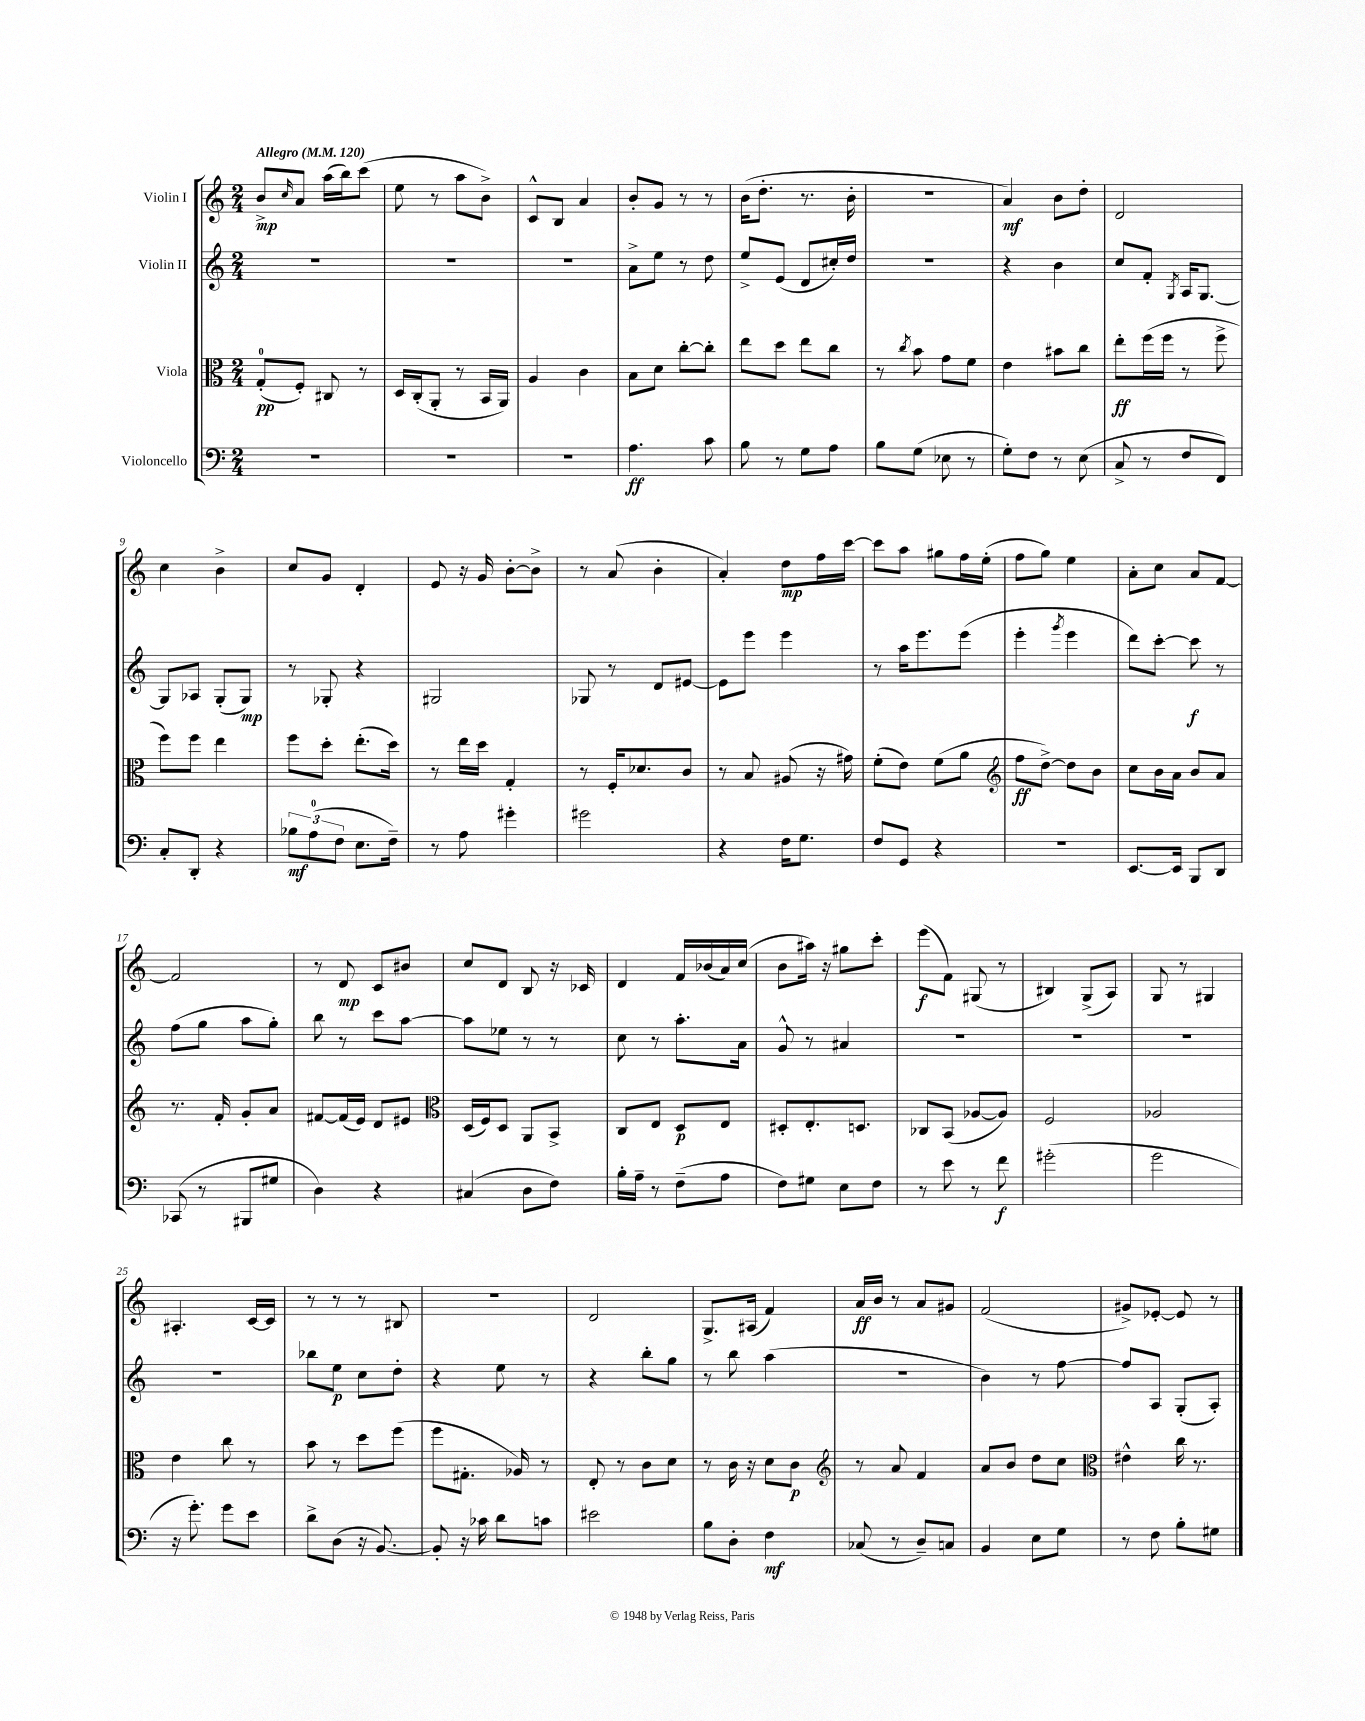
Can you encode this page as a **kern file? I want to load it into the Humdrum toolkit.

**kern	**kern	**kern	**kern
*staff4	*staff3	*staff2	*staff1
*clefF4	*clefC3	*clefG2	*clefG2
*k[]	*k[]	*k[]	*k[]
*M2/4	*M2/4	*M2/4	*M2/4
*MM120	*MM120	*MM120	*MM120
2r	(8G'	2r	8b^
.	.	.	16qqcc
.	8F')	.	8a
.	8C#	.	(16aa
.	.	.	16bb)
.	8r	.	(8ccc
=	=	=	=
2r	16D	2r	8ee
.	(16C'	.	.
.	8AA'	.	8r
.	8r	.	8aa
.	16BB	.	8b^)
.	16AA)	.	.
=	=	=	=
2r	4A	2r	8c^^
.	.	.	8B
.	4c	.	4a
=	=	=	=
4.A	8B	8a^	8b'
.	8d	8ee	8g
.	[8cc'	8r	8r
8c	8cc']	8dd	8r
=	=	=	=
8B	8ee	8ee^	(16b
.	.	.	8.dd'
8r	8dd	(8e	.
8G	8ee	8d	8.r
8A	8cc	16cc#')	.
.	.	16dd	16b'
=	=	=	=
8B	8r	2r	2r
.	8qcc	.	.
(8G	8b	.	.
8E-	8g	.	.
8r	8f	.	.
=	=	=	=
8G')	4e	4r	4a)
8F	.	.	.
8r	8b#	4b	8b
(8E	8cc	.	8dd'
=	=	=	=
8C^	8ee'	8cc	2d
8r	(16ff	8f'	.
.	16ff	.	.
.	.	8qG	.
8F	8r	16A	.
.	.	[8.G	.
8FF)	8ff^	.	.
=	=	=	=
8C'	8ff)	8G]	4cc
8DD'	8ff	8A-	.
4r	4ee	(8G'	4b^
.	.	8G)	.
=	=	=	=
12B-	8ff	8r	8cc
(12A	.	.	.
.	8dd'	8G-'	8g
12F	.	.	.
8.E	(8.ee'	4r	4d'
16F~)	16dd)	.	.
=	=	=	=
8r	8r	2G#	8e
8A	16ee	.	16r
.	16dd	.	16g
4g#'	4G'	.	[8b'
.	.	.	8b^]
=	=	=	=
2g#	8r	8G-	8r
.	16F'	8r	(8a
.	8.d-	.	.
.	.	8d	4b'
.	8c	[8e#	.
=	=	=	=
4r	8r	8e#]	4a')
.	8B	8eee	.
16F	(8A#	4eee	8dd
8.G	.	.	.
.	16r	.	16ff
.	16g#)	.	[16ccc
=	=	=	=
8F	(8f'	8r	8ccc]
8GG	8e)	16aa	8aa
.	.	8.eee	.
4r	(8f	.	8gg#
.	8a	(8eee	16ff
.	.	.	(16ee'
=	=	=	=
*	*clefG2	*	*
2r	8ff	4eee'	8ff
.	[8dd^)	.	8gg)
.	.	8qggg	.
.	8dd]	4eee	4ee
.	8b	.	.
=	=	=	=
[8.EE	8cc	8ddd)	8a'
.	16b	[8ccc'	8cc
16EE]	16a	.	.
8BBB	8b	8ccc]	8a
8DD	8a	8r	[8f
=	=	=	=
(8CC-	8.r	(8ff	2f]
8r	.	8gg	.
.	16f'	.	.
8BBB#	8g'	8aa	.
8G#	8a	8gg')	.
=	=	=	=
4D)	[8f#	8bb	8r
.	(16f#]	8r	8d
.	16e)	.	.
4r	8d	8ccc	8c
.	8e#	[8aa	8b#
=	=	=	=
*	*clefC3	*	*
(4C#	(16D	8aa]	8cc
.	16F)	.	.
.	8D	8ee-	8d
8D	8AA	8r	8B
8F)	8BB^	8r	16r
.	.	.	16c-
=	=	=	=
16B'	8C	8cc	4d
16A~	.	.	.
8r	8E	8r	.
(8F~	8D	8.aa'	16f
.	.	.	(16b-
8A	8E	.	16a)
.	.	16a	(16cc
=	=	=	=
8F)	8D#'	8g^^	8b
8G#	8.E'	8r	16aa#)
.	.	.	16r
8E	.	4a#	8gg#
.	8.D	.	.
8F	.	.	8ccc'
=	=	=	=
8r	8C-	2r	(8eee
8e	(8BB	.	8f)
8r	[8A-	.	(8G#
8f	8A-])	.	8r
=	=	=	=
(2g#'	2F	2r	4B#)
.	.	.	(8G^
.	.	.	8A)
=	=	=	=
2g	2A-	2r	8G
.	.	.	8r
.	.	.	4G#
=	=	=	=
16r	4e	2r	4.A#'
8.g')	.	.	.
8g	8cc	.	.
8e	8r	.	[16c
.	.	.	16c]
=	=	=	=
8d^	8b	8bb-	8r
(8D	8r	8ee	8r
16r	8dd	8cc	8r
[8.BB)	.	.	.
.	(8ff	8dd'	8B#
=	=	=	=
8BB']	8ff	4r	2r
16r	8.G#'	.	.
16c-	.	.	.
8d	.	8ee	.
.	16A-)	.	.
8c	8r	8r	.
=	=	=	=
2e#	8E'	4r	2d
.	8r	.	.
.	8c	8bb'	.
.	8d	8gg	.
=	=	=	=
8B	8r	8r	8.G^
8D'	16c	8bb	.
.	16r	.	(16A#
4F	8d	(4aa	4f)
.	8c	.	.
=	=	=	=
*	*clefG2	*	*
(8C-	8r	2r	16a
.	.	.	16b
8r	8a	.	8r
8D~)	4f	.	8a
8C	.	.	8g#
=	=	=	=
4BB	8a	4b)	(2f
.	8b	.	.
8E	8dd	8r	.
8G	8cc	[8ff	.
=	=	=	=
*	*clefC3	*	*
8r	4e#^^	8ff]	8g#^)
8F	.	8A	[8e-'
8B'	16cc	(8G'	8e-]
.	8.r	.	.
8G#	.	8A')	8r
==	==	==	==
*-	*-	*-	*-
